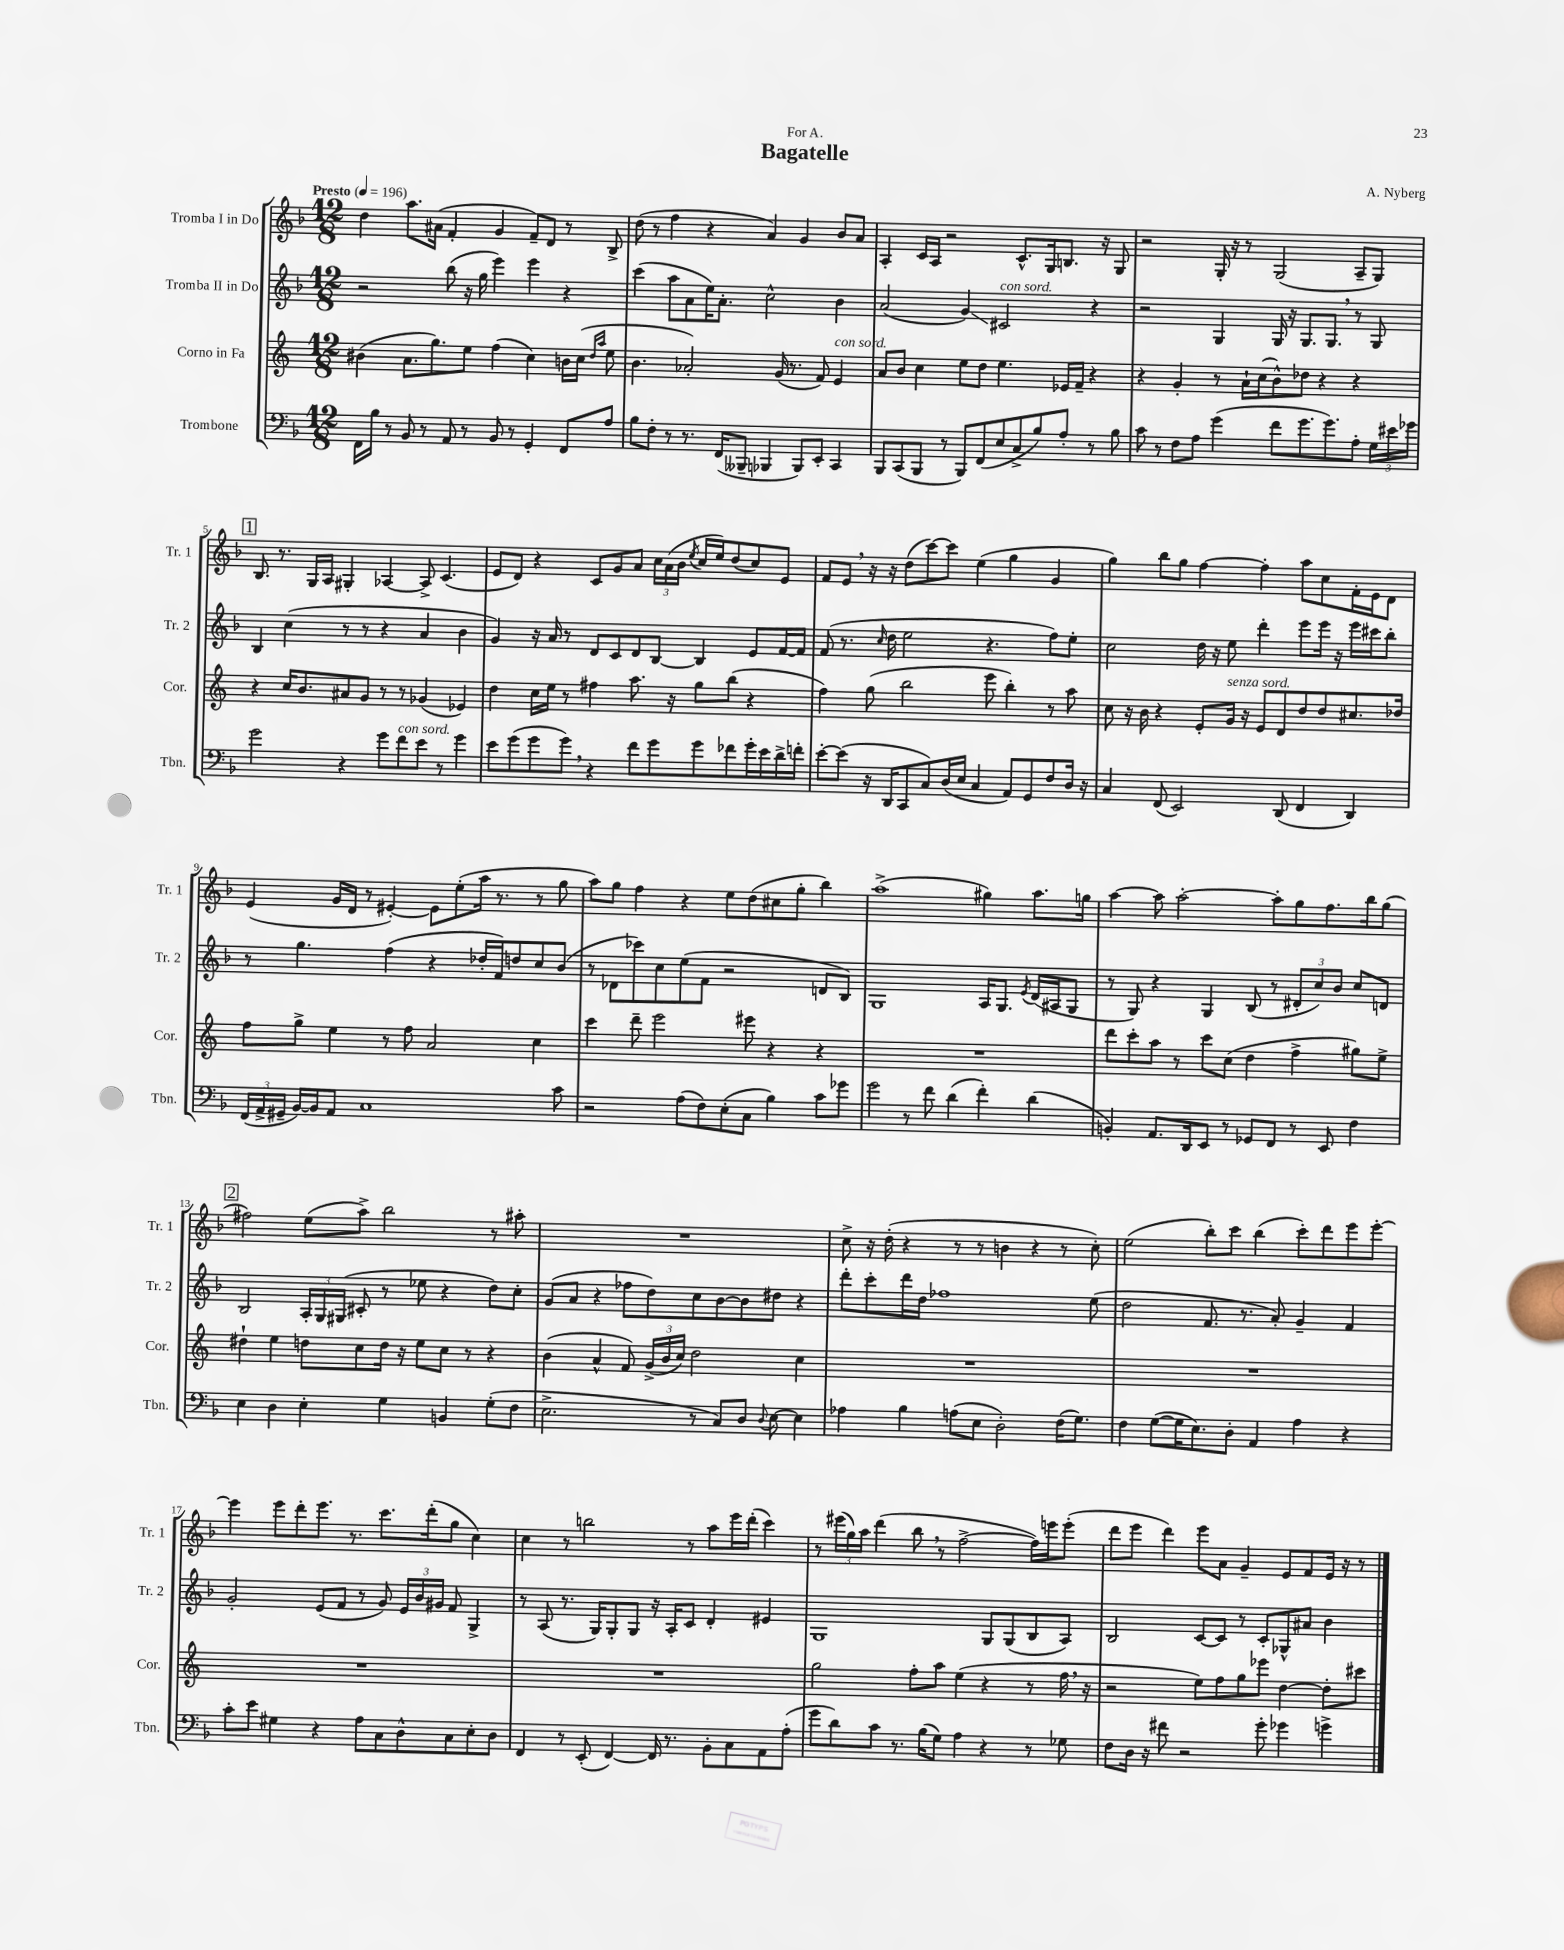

**kern	**kern	**kern	**kern
*staff4	*staff3	*staff2	*staff1
*clefF4	*clefG2	*clefG2	*clefG2
*k[b-]	*k[]	*k[b-]	*k[b-]
*M12/8	*M12/8	*M12/8	*M12/8
*MM196	*MM196	*MM196	*MM196
16FF	(4b#	2r	4dd
16B-	.	.	.
8r	.	.	.
8BB-	8.a	.	8.aa
8r	.	.	.
.	8.gg)	.	(16a#
8AA	.	(8bb-	4f'
8r	8ee	16r	.
.	.	16gg	.
8BB-	(4ff	4eee)	4g
8r	.	.	.
4GG'	4cc)	4eee	8f~)
.	.	.	8d
8FF	16b	4r	8r
.	(16cc	.	.
.	16qqdd	.	.
.	16qqaa	.	.
8A	8ee	.	8B-^
=	=	=	=
8B-	4.b	(4ccc	(8dd
8F'	.	.	8r
8r	.	8aa	4ff
8.r	2a-')	8a	.
.	.	16ee)	4r
(16FF	.	8.a'	.
8BBB--~	.	.	.
4BBB-	.	2cc^^	4a)
.	(16g	.	.
.	8.r	.	.
8BBB-)	.	.	4g
8EE'	8f)	.	.
4CC	4e	4b-	8b-
.	.	.	8a
=	=	=	=
8BBB-	8a	(2a	4A'
(8CC	8b	.	.
8BBB-	4cc	.	16c
.	.	.	16A
8r	.	.	2r
8BBB-)	8ee	4g)	.
(8FF	8dd	.	.
8E	4.ee	2c#	.
8C^	.	.	8.c^^
8B-)	.	.	.
.	.	.	16G
8A'	16e-	.	8.B
.	16f~	.	.
8r	4r	4r	.
.	.	.	16r
8B-	.	.	8G
=	=	=	=
8c	4r	2r	2r
8r	.	.	.
8F	4g'	.	.
8A	.	.	.
(4g	8r	4G	16G'
.	.	.	16r
.	16a`	.	8r
.	(16cc	.	.
8f	8b^^)	16G	(2G
.	.	16r	.
8.g	8dd-	8.G	.
.	4r	.	.
8.g)	.	8.G	.
8A'	4r	8r	8A~
24G	.	8G	8G)
24e#	.	.	.
24g-	.	.	.
=	=	=	=
2g	4r	4B-	8.B-
.	.	.	8.r
.	16cc	(4cc	.
.	8.b	.	.
.	.	.	16G
.	.	.	16A
4r	8a#	8r	4G#'
.	8g	8r	.
8g	8r	4r	[4A-
8f	8r	.	.
8e	(4g-	4a	8A-^]
8r	.	.	(4.c
4g	4e-)	4b-	.
=	=	=	=
8e	4dd	4g)	8e
(8g	.	.	8d)
8g	16cc	16r	4r
.	16ee	16a	.
8g)	8r	8r	.
4r	4ff#	8d	8c
.	.	8c	8g
8f	8.aa	8d	8a
8g	.	[8B-	24cc
.	.	.	(24a
.	16r	.	.
.	.	.	24b-
.	.	.	8qee
8g	8gg	4B-]	16cc
.	.	.	16ee)
8f-	(8bb	.	(8dd
16g'	4r	8e	8cc)
16e	.	.	.
16d^	.	[16f	8e
16f'	.	16f]	.
=	=	=	=
[8e'	4ff)	(8f	8f
(8e]	.	8.r	8e
16r	(8gg	.	16r
.	.	16qqcc	.
16DD	.	16dd	16r
8CC	2bb	2ee	(8dd
8C)	.	.	[8ccc)
(16D	.	.	8ccc]
16E	.	.	.
4C	.	.	(4ee
.	8eee	4.r	.
8AA)	4bb')	.	4gg
8GG	.	.	.
8F	8r	8ff)	4g
16D	8aa	8ee'	.
16r	.	.	.
=	=	=	=
4C	8cc	2cc	4gg)
.	16r	.	.
.	16b	.	.
(8FF	4r	.	8bb-
2EE)	.	.	8gg
.	8e'	16dd	[4ff
.	.	16r	.
.	16g	8ee	.
.	16r	.	.
.	8e	4ddd'	4ff']
(8DD	8d	.	.
4FF	8dd	8eee	8aa
.	8dd	16eee	8cc
.	.	16r	.
4DD)	8.cc#	16eee	16f'
.	.	16ccc#	16e
.	.	8bb-'	8d
.	16dd-	.	.
=	=	=	=
(24FF	8ff	8r	(4e
24AA^	.	.	.
24GG#~	.	.	.
[16BB-)	8gg^	4.gg	.
16BB-]	.	.	.
8AA	4ee	.	16g
.	.	.	16d
1C	.	.	8r
.	8r	(4ff	[4e#')
.	8ff	.	.
.	2a	4r	8e#]
.	.	.	(8ee'
.	.	16dd-'	16aa
.	.	16f)	8.r
.	.	8dd	.
.	4cc	8cc	8r
8c	.	(8b-	8gg
=	=	=	=
2r	4ccc	8r	8aa)
.	.	8d-	8gg
.	8ddd~	8ccc-)	4ff
.	2eee	8cc	.
(8A	.	(8ee	4r
8F)	.	8f	.
(8E'	.	2r	8ee
8C	8eee#	.	(8dd
4B-)	4r	.	8cc#
.	.	.	8gg'
8c	4r	8d	4bb-)
8g-	.	8B-)	.
=	=	=	=
2g	1.r	1G	(1aa^
8r	.	.	.
8f	.	.	.
(4d	.	.	.
4f')	.	16A	4gg#)
.	.	8.G	.
.	.	8qe	.
(4d	.	(16d	8.aa
.	.	16A#	.
.	.	8G	.
.	.	.	16gg
=	=	=	=
4BB')	8ddd	8r	[4aa
.	8ccc'	8G)	.
8.AA	8aa	4r	8aa]
.	8r	.	[2aa'
16DD	.	.	.
8EE	8ccc	4G	.
8r	(8cc	.	.
8GG-	4dd	(8B-	.
8FF	.	8r	8aa']
8r	4ff^	12d#'	8gg
.	.	12cc)	.
8EE	.	.	8.ff
.	.	12b-	.
4F	8gg#)	8cc	.
.	.	.	16bb-
.	8ee^	8d	(8gg
=	=	=	=
4E	4dd#`	2B-	2ff#)
4D	4ee	.	.
4E'	8dd	24A'	(8ee
.	.	24G	.
.	.	(24G#	.
.	8cc	8c#'	8aa^)
4G	16dd	8r	2bb-
.	16r	.	.
.	8ee	8ee-	.
4BB	8cc	4r	.
.	8r	.	.
(8G'	4r	8dd)	8r
8F	.	8cc'	8aa#'
=	=	=	=
2.E^	(4b	(8g	1.r
.	.	8a	.
.	4a^^	4r	.
.	8f)	8ff-	.
.	(24g^	8dd)	.
.	24b	.	.
.	24cc)	.	.
8r	2dd	8cc	.
8C)	.	[8b-	.
8D	.	8b-]	.
8qqD	.	.	.
[8E	.	8dd#	.
4E]	4cc	4r	.
=	=	=	=
4A-	1.r	8ddd'	8cc^
.	.	8ccc'	16r
.	.	.	(16dd'
4B-	.	16ddd	4r
.	.	16dd	.
.	.	1ff-	.
(8A	.	.	8r
8E	.	.	8r
2D')	.	.	4b
.	.	.	4r
(16F	.	.	8r
8.G)	.	.	.
.	.	(8ee	8cc')
=	=	=	=
4F	1.r	2dd	(2ee
([8G	.	.	.
16G]	.	.	.
8.E)	.	.	.
.	.	8.f	8bb-')
8D'	.	.	8ccc
.	.	8.r	.
4AA	.	.	(4bb-
.	.	8a')	.
4A	.	4g~	8ccc')
.	.	.	8ddd
4r	.	4f	8eee
.	.	.	[8eee'
=	=	=	=
8c'	1.r	2g'	4eee]
8e	.	.	.
4G#	.	.	8eee
.	.	.	8ddd'
4r	.	(8e	8.eee
.	.	8f	.
.	.	.	8.r
8A	.	8r	.
8C	.	8g)	8.ccc
8D^^	.	24e	.
.	.	24b-	.
.	.	.	(16ddd'
.	.	24g#	.
8C	.	8f	8gg
8E'	.	4G^	4cc)
8D	.	.	.
=	=	=	=
4FF	1.r	8r	4cc
.	.	(8A	.
8r	.	8.r	8r
(8EE'	.	.	2bb
.	.	16G)	.
[4FF)	.	8G'	.
.	.	8G	.
16FF]	.	16r	.
8.r	.	16A'	.
.	.	8c	8r
8BB-'	.	4d'	8aa
8C	.	.	16eee
.	.	.	(16ddd'
8AA	.	4e#	4ccc)
(8A'	.	.	.
=	=	=	=
8g	2gg	1G	8r
8d)	.	.	(24eee#
.	.	.	24gg)
.	.	.	24aa
8c	.	.	(4ddd
8.r	.	.	.
.	8ff'	.	8bb-
(16B-	.	.	.
8G)	8aa	.	8r
4A	(4ee	.	[2ff^
4r	4r	8G	.
.	.	(8G	.
8r	8r	8B-	16ff])
.	.	.	16eee
8G-	16ff	8A)	(8eee'
.	16r	.	.
=	=	=	=
8F	2r	2B-	8ddd
16D	.	.	8eee
16r	.	.	.
8f#	.	.	4ddd)
2r	.	.	.
.	8ee)	[8c	8eee
.	8ff	8c]	8a
.	8gg	8r	4g~
8g'	8eee-	8c'	.
4g-	[4dd	8G-^^	8e
.	.	8a#	8f
4g^	8dd']	4b-	16e
.	.	.	16r
.	8ccc#	.	8r
==	==	==	==
*-	*-	*-	*-
